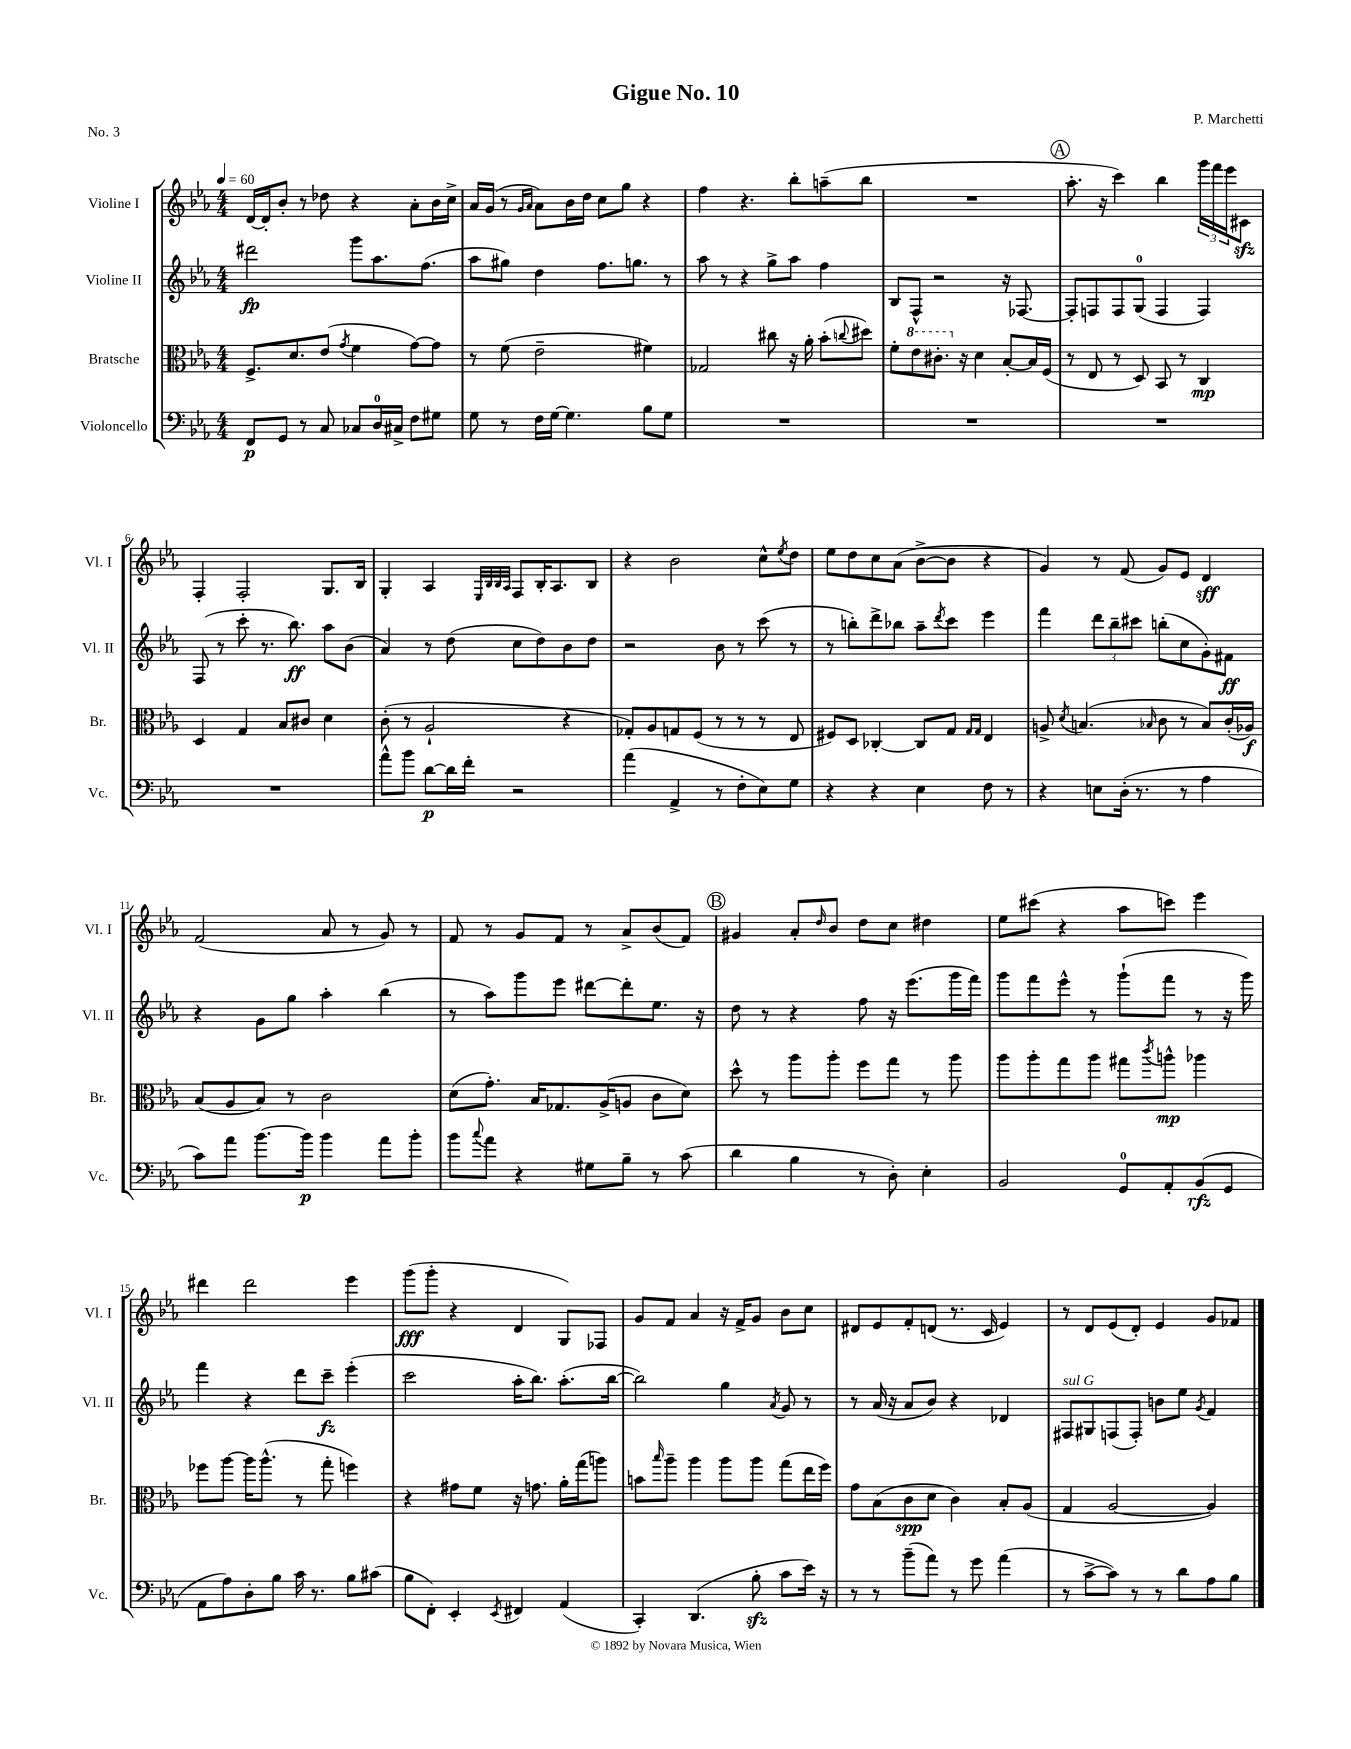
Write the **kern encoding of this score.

**kern	**dynam	**kern	**dynam	**kern	**dynam	**kern	**dynam
*part4	*part4	*part3	*part3	*part2	*part2	*part1	*part1
*staff4	*staff4	*staff3	*staff3	*staff2	*staff2	*staff1	*staff1
*I"Violoncello	*	*I"Bratsche	*	*I"Violine II	*	*I"Violine I	*
*I'Vc.	*	*I'Br.	*	*I'Vl. II	*	*I'Vl. I	*
*clefF4	*	*clefC3	*	*clefG2	*	*clefG2	*
*k[b-e-a-]	*	*k[b-e-a-]	*	*k[b-e-a-]	*	*k[b-e-a-]	*
*M4/4	*	*M4/4	*	*M4/4	*	*M4/4	*
*MM60	*	*MM60	*	*MM60	*	*MM60	*
=1	=1	=1	=1	=1	=1	=1	=1
8FF/L	p	8.F^/L	.	2ddd#X\	fp	[16d/LL	.
.	.	.	.	.	.	16d'/J]	.
8GG/J	.	.	.	.	.	8b-'/J	.
.	.	8.d/	.	.	.	.	.
8r	.	.	.	.	.	8r	.
8C/	.	(8e-/J	.	.	.	8dd-X\	.
.	.	8qg/	.	.	.	.	.
8C-X/L	.	4f\	.	8ggg\L	.	4r	.
16D/L	.	.	.	8.aa-\	.	.	.
16C#X^/JJ	.	.	.	.	.	.	.
8F\L	.	[8g\L)	.	.	.	8a-'\L	.
.	.	.	.	(8.ff\J	.	.	.
8G#X\J	.	8g\J]	.	.	.	16b-\L	.
.	.	.	.	.	.	16cc^\JJ	.
=2	=2	=2	=2	=2	=2	=2	=2
8G\	.	8r	.	8aa-\L	.	16a-/LL	.
.	.	.	.	.	.	(16g/JJ	.
8r	.	(8f\	.	8gg#X\J)	.	8r	.
.	.	.	.	.	.	16qqg/LL	.
.	.	.	.	.	.	16qqa-/JJ	.
16F\LL	.	2e-~\	.	4dd\	.	8a-\L)	.
[16G\JJ	.	.	.	.	.	.	.
4.G\]	.	.	.	.	.	16b-\L	.
.	.	.	.	.	.	16dd\JJ	.
.	.	.	.	8.ff\L	.	8cc\L	.
.	.	.	.	.	.	8gg\J	.
.	.	.	.	8.ggn\J	.	.	.
8B-\L	.	4f#X\)	.	.	.	4r	.
8G\J	.	.	.	8r	.	.	.
=3	=3	=3	=3	=3	=3	=3	=3
1r	.	2G-X/	.	8aa-\	.	4ff\	.
.	.	.	.	8r	.	.	.
.	.	.	.	4r	.	4.r	.
.	.	8cc#X\	.	8gg^\L	.	.	.
.	.	16r	.	8aa-\J	.	8bb-'\L	.
.	.	16a-'\	.	.	.	.	.
.	.	(8b-'\L	.	4ff\	.	(8aan~\	.
.	.	8qqccn/	.	.	.	.	.
.	.	8dd#X\J)	.	.	.	8bb-\J	.
=4	=4	=4	=4	=4	=4	=4	=4
1r	.	8f'\L	.	8B-/L	.	1r	.
*	*	*8va	*	*	*	*	*
.	.	8ee-\	.	8F^^/J	.	.	.
.	.	8.cc#X'\J	.	2r	.	.	.
*	*	*X8va	*	*	*	*	*
.	.	16r	.	.	.	.	.
.	.	4d\	.	.	.	.	.
.	.	[8B-'/L	.	16r	.	.	.
.	.	.	.	[8.F-X/	.	.	.
.	.	16B-/L]	.	.	.	.	.
.	.	(16F/JJ	.	.	.	.	.
!!LO:REH:place=s1:t=A
=5	=5	=5	=5	=5	=5	=5	=5
1r	.	8r	.	8F-'/L]	.	8.aa-'\	.
.	.	8E-/	.	8Fn/	.	.	.
.	.	.	.	.	.	16r	.
.	.	8r	.	8F/	.	4ccc\)	.
.	.	8D/)	.	(8G/J	.	.	.
.	.	8BB-/	.	4F/	.	4bb-\	.
.	.	8r	.	.	.	.	.
.	.	4C/	mp	4F/)	.	24ggg\LL	.
.	.	.	.	.	.	24fff\	.
.	.	.	.	.	.	24eee-\J	.
.	.	.	.	.	.	8c#Xzz\J	.
!!LO:LB:g=z
=6	=6	=6	=6	=6	=6	=6	=6
1r	.	4D/	.	(8F/	.	4F'/	.
.	.	.	.	8r	.	.	.
.	.	4G/	.	8ccc'\	.	2F'/	.
.	.	.	.	8.r	.	.	.
.	.	8B-/L	.	.	.	.	.
.	.	.	.	8.bb-\)	ff	.	.
.	.	8c#X/J	.	.	.	.	.
.	.	4d\	.	8aa-\L	.	8.G/L	.
.	.	.	.	(8b-\J	.	.	.
.	.	.	.	.	.	16B-/Jk	.
=7	=7	=7	=7	=7	=7	=7	=7
8a-^^\L	.	(8c'\	.	4a-/)	.	4G'/	.
8b-\J	.	8r	.	.	.	.	.
[8d\L	p	2A-`/	.	8r	.	4A-/	.
16d\L]	.	.	.	(8dd\	.	.	.
16f'\JJ	.	.	.	.	.	.	.
.	.	.	.	.	.	32qqE-/LLL	.
.	.	.	.	.	.	32qqB-/	.
.	.	.	.	.	.	32qqB-/	.
.	.	.	.	.	.	32qqA-/JJJ	.
2r	.	.	.	8cc\L	.	8F/L	.
.	.	.	.	8dd\)	.	16B-'/K	.
.	.	.	.	.	.	8.A-/	.
.	.	4r	.	8b-\	.	.	.
.	.	.	.	8dd\J	.	8B-/J	.
=8	=8	=8	=8	=8	=8	=8	=8
(4a-\	.	8G-X'/L)	.	2r	.	4r	.
.	.	8A-/	.	.	.	.	.
4AA-^/	.	8Gn/	.	.	.	2b-\	.
.	.	(8F/J	.	.	.	.	.
8r	.	8r	.	8b-\	.	.	.
8F'\L	.	8r	.	8r	.	.	.
8E-\)	.	8r	.	(8ccc\	.	8cc^^\L	.
.	.	.	.	.	.	8qee-/	.
8G\J	.	8E-/	.	8r	.	8dd\J	.
=9	=9	=9	=9	=9	=9	=9	=9
4r	.	8F#X/L)	.	8r	.	8ee-\L	.
.	.	8D/J	.	8bbn'\L)	.	8dd\	.
4r	.	[4C-X'/	.	8ddd^\	.	8cc\	.
.	.	.	.	8bb-X\J	.	(8a-\J	.
4E-\	.	8C-/L]	.	8aa-~\L	.	[8b-^\L	.
.	.	.	.	8qddd/	.	.	.
.	.	8G/J	.	8ccc\J	.	8b-\J]	.
.	.	16qqG/LL	.	.	.	.	.
.	.	16qqG/JJ	.	.	.	.	.
8F\	.	4E-/	.	4eee-\	.	4r	.
8r	.	.	.	.	.	.	.
=10	=10	=10	=10	=10	=10	=10	=10
4r	.	8An^/	.	4fff\	.	4g/)	.
.	.	8qd/	.	.	.	.	.
.	.	(4.Bn/	.	.	.	.	.
8En\L	.	.	.	12ddd\L	.	8r	.
.	.	.	.	12bb-~\	.	.	.
(16D'\Jk	.	.	.	.	.	(8f/	.
.	.	.	.	12ccc#X\J	.	.	.
8.r	.	.	.	.	.	.	.
.	.	16qqB-X/	.	.	.	.	.
.	.	8c\	.	(8bbn'\L	.	8g/L)	.
8r	.	8r	.	8cc\	.	8e-/J	.
4A-\	.	8B-/L)	.	8g'\)	.	4d/	sff
.	.	(16c'/L	.	8f#X\J	ff	.	.
.	.	16A-X/JJ)	f	.	.	.	.
!!LO:LB:g=z
=11	=11	=11	=11	=11	=11	=11	=11
8c\L)	.	(8B-/L	.	4r	.	(2f/	.
8a-\J	.	8A-/	.	.	.	.	.
[8.b-\L	.	8B-/J)	.	8g\L	.	.	.
.	.	8r	.	8gg\J	.	.	.
16b-\Jk]	p	.	.	.	.	.	.
4b-\	.	2c\	.	4aa-'\	.	8a-/	.
.	.	.	.	.	.	8r	.
8a-\L	.	.	.	(4bb-\	.	8g/)	.
8b-'\J	.	.	.	.	.	8r	.
=12	=12	=12	=12	=12	=12	=12	=12
8b-\L	.	(8d\L	.	8r	.	8f/	.
8qqcc/	.	.	.	.	.	.	.
8a-\J	.	8.g'\J)	.	8aa-\L)	.	8r	.
4r	.	.	.	8ggg\	.	8g/L	.
.	.	16B-/KL	.	.	.	.	.
.	.	8.G-X/	.	8eee-\J	.	8f/J	.
8G#X\L	.	.	.	[8ddd#X\L	.	8r	.
.	.	(16A-^/K	.	.	.	.	.
8B-~\J	.	8An/J	.	8ddd#'\]	.	8a-^/L	.
8r	.	8c\L	.	8.ee-\J	.	(8b-/	.
(8c\	.	8d\J)	.	.	.	8f/J)	.
.	.	.	.	16r	.	.	.
!!LO:REH:place=s1:t=B
=13	=13	=13	=13	=13	=13	=13	=13
4d\	.	8dd^^\	.	8dd\	.	4g#X/	.
.	.	8r	.	8r	.	.	.
4B-\	.	8aa-\L	.	4r	.	8a-'/L	.
.	.	.	.	.	.	16qqdd/	.
.	.	8aa-'\J	.	.	.	8b-/J	.
8r	.	8ff\L	.	8ff\	.	8dd\L	.
8D'\)	.	8gg\J	.	16r	.	8cc\J	.
.	.	.	.	(8.eee-\L	.	.	.
4E-'\	.	8r	.	.	.	4dd#X\	.
.	.	8aa-\	.	16ggg\L	.	.	.
.	.	.	.	16fff\JJ)	.	.	.
=14	=14	=14	=14	=14	=14	=14	=14
2BB-/	.	8aa-\L	.	8ggg\L	.	8ee-\L	.
.	.	8aa-'\	.	8fff\	.	(8ccc#X\J	.
.	.	8gg\	.	8eee-^^\J	.	4r	.
.	.	8aa-\J	.	8r	.	.	.
8GG/L	.	8gg#X\L	.	(8ggg`\L	.	8aa-\L	.
.	.	8qccc/	.	.	.	.	.
8AA-'/	.	8aan^^\J	mp	8fff\J	.	8cccn\J)	.
(8BB-/	rfz	4aa-X\	.	8r	.	4eee-\	.
8GG/J	.	.	.	16r	.	.	.
.	.	.	.	16ggg\)	.	.	.
!!LO:LB:g=z
=15	=15	=15	=15	=15	=15	=15	=15
8AA-\L	.	8ff-X\L	.	4fff\	.	4ddd#X\	.
8A-\)	.	[8aa-\J	.	.	.	.	.
8D'\	.	16aa-\KL]	.	4r	.	2ddd#\	.
.	.	(8.aa-^^\J	.	.	.	.	.
8B-\J	.	.	.	.	.	.	.
16c\	.	8r	.	8ddd\L	.	.	.
8.r	.	.	.	.	.	.	.
.	.	8gg'\	.	8ccc~\J	fz	.	.
8B-\L	.	4ffn\)	.	(4eee-'\	.	4eee-\	.
(8c#X\J	.	.	.	.	.	.	.
=16	=16	=16	=16	=16	=16	=16	=16
8B-\L	.	4r	.	2ccc\	.	(8ggg\L	fff
8FF'\J)	.	.	.	.	.	8ggg'\J	.
4EE-'/	.	8g#X\L	.	.	.	4r	.
.	.	8f\J	.	.	.	.	.
8qEE-/	.	.	.	.	.	.	.
4FF#X/	.	16r	.	16aa-'\KL	.	4d/	.
.	.	8.gn\	.	8.bb-\J)	.	.	.
(4AA-/	.	16a-'\LL	.	(8.aa-'\L	.	8G/L)	.
.	.	(16gg\J	.	.	.	.	.
.	.	8aan\J)	.	.	.	8F-X/J	.
.	.	.	.	[16bb-\Jk	.	.	.
=17	=17	=17	=17	=17	=17	=17	=17
4CC'/)	.	8bn\L	.	2bb-\])	.	8g/L	.
.	.	16qqbb-/	.	.	.	.	.
.	.	8aa-~\J	.	.	.	8f/J	.
(4.DD/	.	4aa-\	.	.	.	4a-/	.
.	.	8aa-\L	.	4gg\	.	16r	.
.	.	.	.	.	.	16f^/KL	.
8B-zz'\	.	8aa-\J	.	.	.	8g/J	.
.	.	.	.	8qa-/	.	.	.
8c\L	.	(8gg\L	.	8g/	.	8b-\L	.
16e-\Jk)	.	16ee-\L	.	8r	.	8cc\J	.
16r	.	16ff\JJ)	.	.	.	.	.
=18	=18	=18	=18	=18	=18	=18	=18
8r	.	8g\L	.	8r	.	8d#X/L	.
8r	.	(8B-\	.	(16a-/	.	8e-/	.
.	.	.	.	16r	.	.	.
(8b-~\L	.	8c\	spp	8a-/L	.	8f'/	.
8a-\J)	.	8d\J	.	8b-/J)	.	(8dn/J	.
8r	.	4c\)	.	4r	.	8.r	.
8g\	.	.	.	.	.	.	.
.	.	.	.	.	.	16c/	.
(4a-\	.	8B-'/L	.	4d-X/	.	4e-/)	.
.	.	(8A-/J	.	.	.	.	.
=19	=19	=19	=19	=19	=19	=19	=19
!	!	!	!	!LO:TX:a:i:t=sul G	!	!	!
8r	.	4G/	.	8F#X/L	.	8r	.
[8c^\L	.	.	.	8G#X/	.	8d/L	.
8c\J])	.	[2A-/	.	(8Fn/	.	(8e-/	.
8r	.	.	.	8F'/J)	.	8d'/J)	.
8r	.	.	.	8bn\L	.	4e-/	.
8d\L	.	.	.	8ee-\J	.	.	.
.	.	.	.	8qg/	.	.	.
8A-\	.	4A-/])	.	4f/	.	8g/L	.
8B-\J	.	.	.	.	.	8f-X/J	.
==	==	==	==	==	==	==	==
*-	*-	*-	*-	*-	*-	*-	*-
